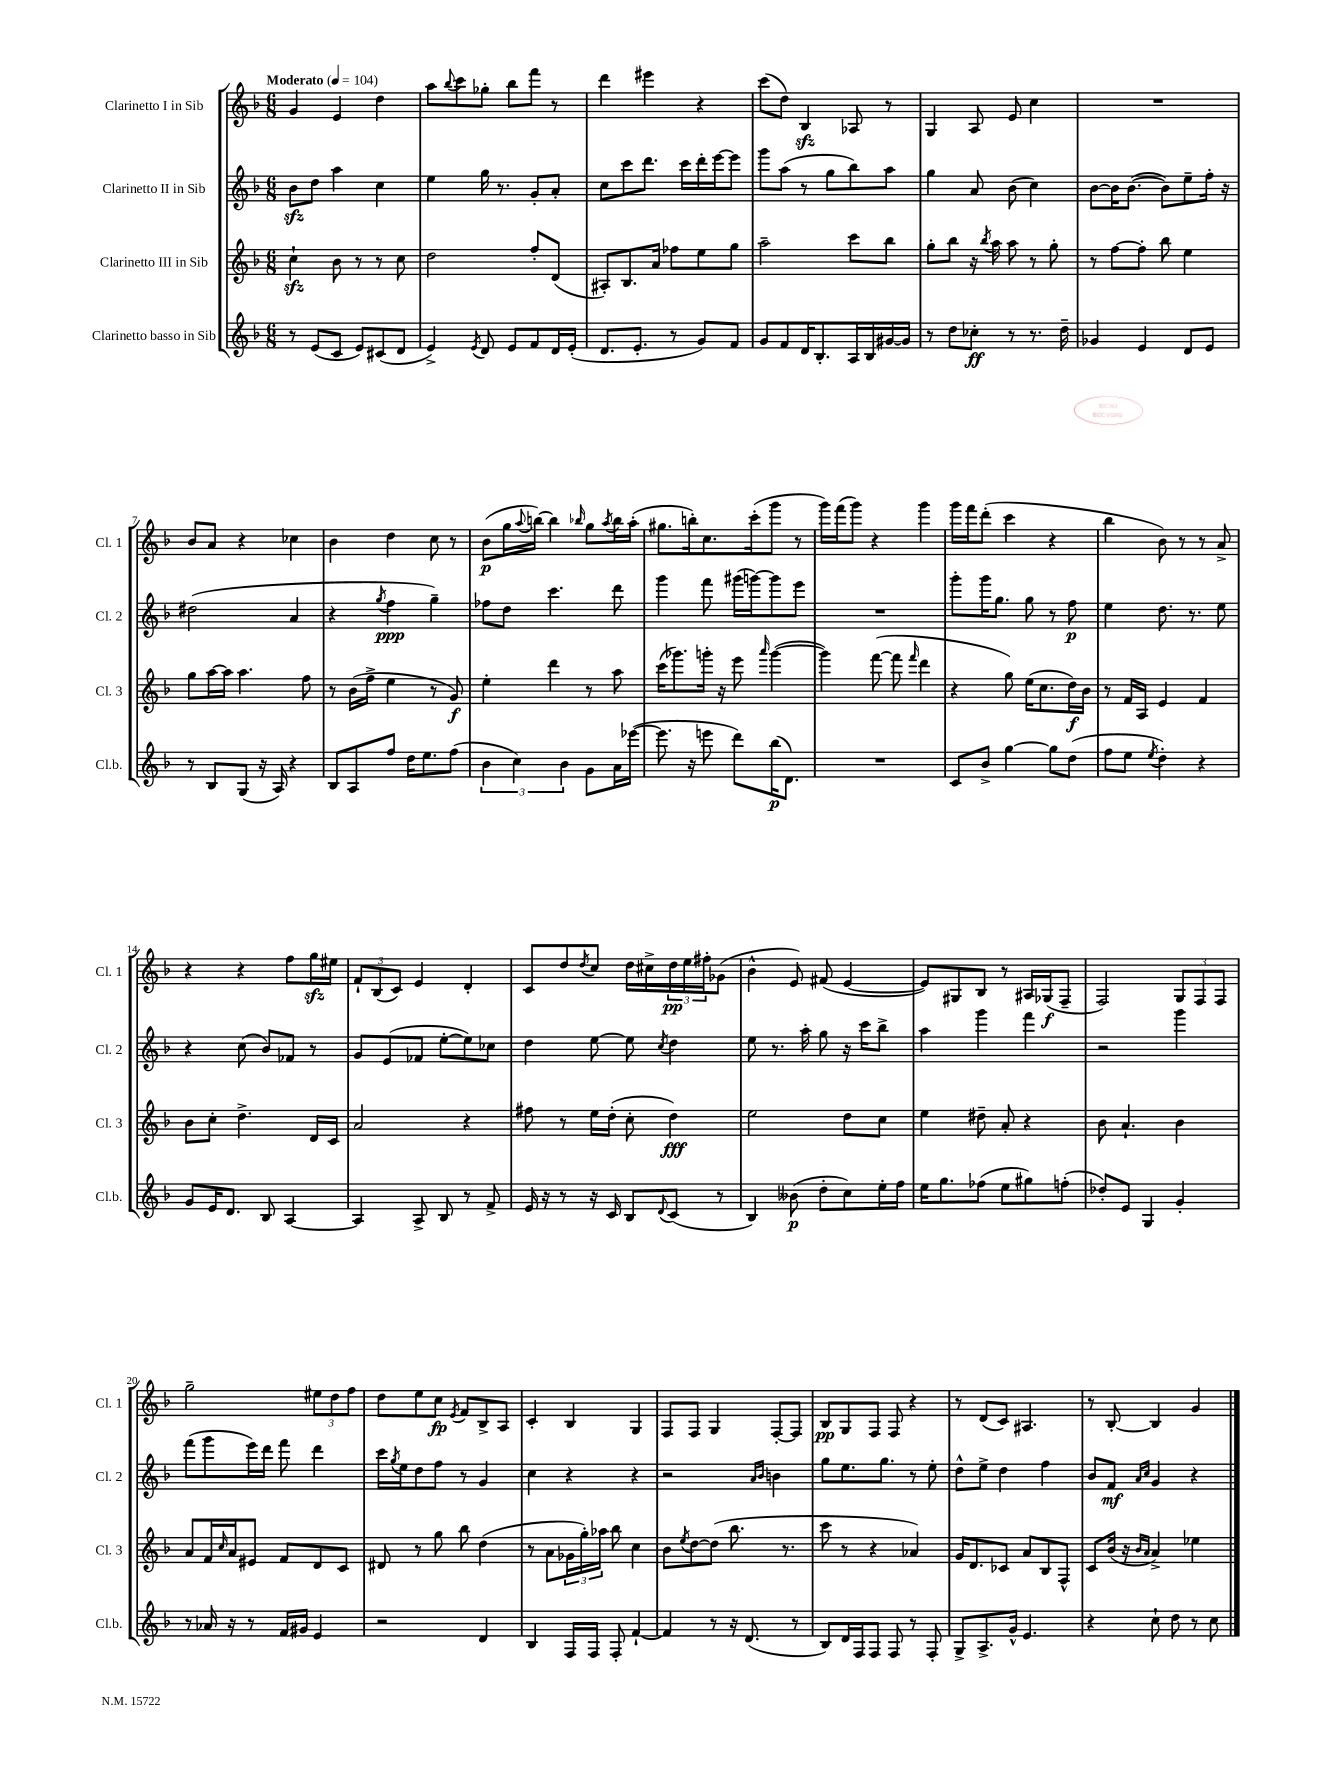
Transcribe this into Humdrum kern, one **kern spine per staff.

**kern	**dynam	**kern	**dynam	**kern	**dynam	**kern	**dynam
*part4	*part4	*part3	*part3	*part2	*part2	*part1	*part1
*staff4	*staff4	*staff3	*staff3	*staff2	*staff2	*staff1	*staff1
*I"Clarinetto basso in Sib	*	*I"Clarinetto III in Sib	*	*I"Clarinetto II in Sib	*	*I"Clarinetto I in Sib	*
*I'Cl.b.	*	*I'Cl. 3	*	*I'Cl. 2	*	*I'Cl. 1	*
*clefG2	*	*clefG2	*	*clefG2	*	*clefG2	*
*k[b-]	*	*k[b-]	*	*k[b-]	*	*k[b-]	*
*M6/8	*	*M6/8	*	*M6/8	*	*M6/8	*
*MM104	*	*MM104	*	*MM104	*	*MM104	*
=1	=1	=1	=1	=1	=1	=1	=1
!	!	!	!	!	!	!LO:TX:a:B:t=Moderato	!
8r	.	4cczz`\	.	8b-zz\L	.	4g/	.
(8e/L	.	.	.	8dd\J	.	.	.
8c/J	.	8b-\	.	4aa\	.	4e/	.
8e/L)	.	8r	.	.	.	.	.
(8c#X/	.	8r	.	4cc\	.	4dd\	.
8d/J	.	8cc\	.	.	.	.	.
=2	=2	=2	=2	=2	=2	=2	=2
4e^/)	.	2dd\	.	4ee\	.	8aa\L	.
.	.	.	.	.	.	8qqbb-/	.
.	.	.	.	.	.	8ccc\	.
8qe/	.	.	.	.	.	.	.
8d/	.	.	.	16gg\	.	8gg-X'\J	.
.	.	.	.	8.r	.	.	.
8e/L	.	.	.	.	.	8bb-\L	.
8f/	.	8ff'/L	.	8g'/L	.	8fff\J	.
16d/L	.	(8d/J	.	8a'/J	.	8r	.
(16e'/JJ	.	.	.	.	.	.	.
=3	=3	=3	=3	=3	=3	=3	=3
8.d/L	.	8A#X'/L)	.	8cc\L	.	4ddd\	.
.	.	8.B-/	.	8ccc\	.	.	.
8.e'/J	.	.	.	.	.	.	.
.	.	.	.	8.ddd\J	.	4eee#X\	.
.	.	16a/Jk	.	.	.	.	.
8r	.	8ff-X\L	.	.	.	.	.
.	.	.	.	16ccc\LL	.	.	.
8g/L)	.	8ee\	.	16ddd'\	.	4r	.
.	.	.	.	[16eee\J	.	.	.
8f/J	.	8gg\J	.	8eee\J]	.	.	.
=4	=4	=4	=4	=4	=4	=4	=4
8g/L	.	2aa~\	.	8ggg\L	.	(8ccc\L	.
8f/	.	.	.	(8aa\J	.	8dd\J)	.
16d/K	.	.	.	8r	.	4B-zz/	.
8.B-'/	.	.	.	.	.	.	.
.	.	.	.	8gg\L	.	.	.
16A/L	.	8ccc\L	.	8bb-\)	.	8A-X/	.
16B-/	.	.	.	.	.	.	.
[16g#X/	.	8bb-\J	.	8aa\J	.	8r	.
16g#/JJ]	.	.	.	.	.	.	.
=5	=5	=5	=5	=5	=5	=5	=5
8r	.	8gg'\L	.	4gg\	.	4G/	.
8dd\L	.	8bb-\J	.	.	.	.	.
8cc-X'\J	ff	16r	.	8a/	.	8A/	.
.	.	8qbb-/	.	.	.	.	.
.	.	16aa\	.	.	.	.	.
8r	.	8aa\	.	(8b-\	.	8e/	.
8.r	.	8r	.	4cc\)	.	4cc\	.
.	.	8gg'\	.	.	.	.	.
16dd~\	.	.	.	.	.	.	.
=6	=6	=6	=6	=6	=6	=6	=6
4g-X/	.	8r	.	[8b-\L	.	2.r	.
.	.	[8ff\L	.	16b-\K]	.	.	.
.	.	.	.	([8.b-\J	.	.	.
4e/	.	8ff'\J]	.	.	.	.	.
.	.	8bb-\	.	8b-\L])	.	.	.
8d/L	.	4ee\	.	8ee~\	.	.	.
8e/J	.	.	.	16ff'\Jk	.	.	.
.	.	.	.	16r	.	.	.
!!LO:LB:g=z
=7	=7	=7	=7	=7	=7	=7	=7
8r	.	8gg\L	.	(2dd#X\	.	8b-/L	.
8B-/L	.	[16aa\L	.	.	.	8a/J	.
.	.	16aa\JJ]	.	.	.	.	.
(8G/J	.	4.aa\	.	.	.	4r	.
16r	.	.	.	.	.	.	.
16A/)	.	.	.	.	.	.	.
4r	.	.	.	4a/	.	4cc-X\	.
.	.	8ff\	.	.	.	.	.
=8	=8	=8	=8	=8	=8	=8	=8
8B-/L	.	8r	.	4r	.	4b-\	.
8A/	.	(16b-\LL	.	.	.	.	.
.	.	16ff^\JJ	.	.	.	.	.
.	.	.	.	8qgg/	.	.	.
8ff/J	.	4ee\	.	4ff\	ppp	4dd\	.
16dd\KL	.	.	.	.	.	.	.
8.ee\	.	.	.	.	.	.	.
.	.	8r	.	4gg~\)	.	8cc\	.
(8ff\J	.	8g/)	f	.	.	8r	.
=9	=9	=9	=9	=9	=9	=9	=9
6b-\	.	4ee'\	.	8ff-X\L	.	(8b-\L	p
.	.	.	.	8dd\J	.	16gg\L	.
6cc\)	.	.	.	.	.	.	.
.	.	.	.	.	.	8qqaa/	.
.	.	.	.	.	.	[16bbn\JJ)	.
.	.	4ddd\	.	4.ccc\	.	4bb\]	.
6b-\	.	.	.	.	.	.	.
.	.	.	.	.	.	16qqbb-X/	.
8g\L	.	8r	.	.	.	8gg\L	.
.	.	.	.	.	.	8qaa/	.
16a\L	.	8aa\	.	8ddd\	.	16bb-\L	.
([16eee-X\JJ	.	.	.	.	.	(16aa'\JJ	.
=10	=10	=10	=10	=10	=10	=10	=10
8.eee-\]	.	(16ccc\KL	.	4ggg\	.	8.gg#X\L	.
.	.	8.ggg-X\)	.	.	.	.	.
16r	.	.	.	.	.	16bbn'\k)	.
8eeen\	.	16gggn'\Jk	.	8fff\	.	8.cc\	.
.	.	16r	.	.	.	.	.
8ddd\L)	.	8eee\	.	(16ggg#X\LL	.	.	.
.	.	.	.	[16gggn\J)	.	(16ccc'\k	.
.	.	16qqaaa/	.	.	.	.	.
(16bb-\K	p	([4ggg\	.	8ggg\]	.	8ggg\J	.
8.d\J)	.	.	.	.	.	.	.
.	.	.	.	8eee\J	.	8r	.
=11	=11	=11	=11	=11	=11	=11	=11
2.r	.	4ggg\])	.	2.r	.	16ggg\LL)	.
.	.	.	.	.	.	(16fff\J	.
.	.	.	.	.	.	8ggg\J)	.
.	.	([8fff\	.	.	.	4r	.
.	.	8fff\]	.	.	.	.	.
.	.	16qqfff/	.	.	.	.	.
.	.	4ddd\	.	.	.	4ggg\	.
=12	=12	=12	=12	=12	=12	=12	=12
8c/L	.	4r	.	8ggg'\L	.	16ggg\LL	.
.	.	.	.	.	.	16fff\J	.
8b-^/J	.	.	.	16ggg\K	.	(8ddd'\J	.
.	.	.	.	8.gg\J	.	.	.
[4gg\	.	8gg\)	.	.	.	4ccc\	.
.	.	(16ee\KL	.	8gg\	.	.	.
.	.	8.cc\	.	.	.	.	.
8gg\L]	.	.	.	8r	.	4r	.
(8dd\J	.	16dd\L)	f	8ff\	p	.	.
.	.	16b-\JJ	.	.	.	.	.
=13	=13	=13	=13	=13	=13	=13	=13
8ff\L	.	8r	.	4ee\	.	4bb-\	.
8ee\J	.	16f/LL	.	.	.	.	.
.	.	16A/JJ	.	.	.	.	.
8qee/	.	.	.	.	.	.	.
4dd'\)	.	4e/	.	8.dd\	.	8b-\)	.
.	.	.	.	.	.	8r	.
.	.	.	.	8.r	.	.	.
4r	.	4f/	.	.	.	8r	.
.	.	.	.	8ee\	.	8a^/	.
!!LO:LB:g=z
=14	=14	=14	=14	=14	=14	=14	=14
8g/L	.	8b-\L	.	4r	.	4r	.
16e/K	.	8cc'\J	.	.	.	.	.
8.d/J	.	.	.	.	.	.	.
.	.	4.dd^\	.	(8cc\	.	4r	.
8B-/	.	.	.	8b-/L)	.	.	.
[4A/	.	.	.	8f-X/J	.	8ff\L	.
.	.	16d/LL	.	8r	.	16ggzz\L	.
.	.	16c/JJ	.	.	.	16ee#X\JJ	.
=15	=15	=15	=15	=15	=15	=15	=15
4A/]	.	2a/	.	8g/L	.	12f`/L	.
.	.	.	.	.	.	(12B-/	.
.	.	.	.	(8e/	.	.	.
.	.	.	.	.	.	12c/J)	.
8A^/	.	.	.	8f-X/J	.	4e/	.
8B-/	.	.	.	[8ee'\L	.	.	.
8r	.	4r	.	8ee\])	.	4d'/	.
8f^/	.	.	.	8cc-X\J	.	.	.
=16	=16	=16	=16	=16	=16	=16	=16
16e/	.	8ff#X\	.	4dd\	.	8c/L	.
16r	.	.	.	.	.	.	.
8r	.	8r	.	.	.	8dd/	.
.	.	.	.	.	.	8qdd/	.
16r	.	16ee\LL	.	[8ee\	.	8cc/J	.
16c/	.	(16dd'\JJ	.	.	.	.	.
8B-/L	.	8cc'\	.	8ee\]	.	16dd\LL	.
.	.	.	.	.	.	16cc#X^\	.
8qqd/	.	.	.	8qcc/	.	.	.
(8c/J	.	4dd\)	fff	4dd\	.	24dd\	pp
.	.	.	.	.	.	24ee\	.
.	.	.	.	.	.	24ff#X'\J	.
8r	.	.	.	.	.	(8g-X\J	.
=17	=17	=17	=17	=17	=17	=17	=17
4B-/)	.	2ee\	.	8ee\	.	4b-^^\	.
.	.	.	.	8.r	.	.	.
(8b--X\	p	.	.	.	.	8e/)	.
.	.	.	.	16aa'\	.	.	.
8dd'\L	.	.	.	8gg\	.	(8f#X/	.
8cc\)	.	8dd\L	.	16r	.	[4e/	.
.	.	.	.	16ccc\KL	.	.	.
16ee'\L	.	8cc\J	.	8bb-^\J	.	.	.
16ff\JJ	.	.	.	.	.	.	.
=18	=18	=18	=18	=18	=18	=18	=18
16ee\KL	.	4ee\	.	4aa\	.	8e/L])	.
8.gg\	.	.	.	.	.	.	.
.	.	.	.	.	.	8G#X/	.
(8ff-X\J	.	8dd#X~\	.	4ggg\	.	8B-/J	.
8ee\L	.	8a'/	.	.	.	8r	.
8gg#X\)	.	4r	.	4fff\	.	16A#X/LL	.
.	.	.	.	.	.	(16G-X/J	f
(8ffn'\J	.	.	.	.	.	8F~/J	.
=19	=19	=19	=19	=19	=19	=19	=19
8dd-X'/L)	.	8b-\	.	2r	.	2F/)	.
8e/J	.	4.a`/	.	.	.	.	.
4G/	.	.	.	.	.	.	.
4g'/	.	4b-\	.	4ggg\	.	12G/L	.
.	.	.	.	.	.	12F/	.
.	.	.	.	.	.	12F/J	.
!!LO:LB:g=z
=20	=20	=20	=20	=20	=20	=20	=20
8r	.	8a/L	.	(8fff\L	.	2gg~\	.
16a-X/	.	16f/L	.	8ggg\	.	.	.
.	.	16qqcc/	.	.	.	.	.
16r	.	16a/J	.	.	.	.	.
8r	.	8e#X/J	.	16eee\L)	.	.	.
.	.	.	.	16ddd\JJ	.	.	.
16f/LL	.	8f/L	.	8fff\	.	.	.
16g#X/JJ	.	.	.	.	.	.	.
4e/	.	8d/	.	4ddd\	.	12ee#X\L	.
.	.	.	.	.	.	12dd\	.
.	.	8c/J	.	.	.	.	.
.	.	.	.	.	.	12ff\J	.
=21	=21	=21	=21	=21	=21	=21	=21
2r	.	8d#X/	.	16ccc\LL	.	8dd\L	.
.	.	.	.	8qgg/	.	.	.
.	.	.	.	16ee\J	.	.	.
.	.	8r	.	8dd\	.	8ee\	.
.	.	8gg\	.	8ff\J	.	8cc\J	fp
.	.	.	.	.	.	8qe/	.
.	.	8bb-\	.	8r	.	8f/L	.
4d/	.	(4dd\	.	4g/	.	8B-^/	.
.	.	.	.	.	.	8A/J	.
=22	=22	=22	=22	=22	=22	=22	=22
4B-/	.	8r	.	4cc\	.	4c'/	.
.	.	8a\L	.	.	.	.	.
16F/LL	.	24g-X\L	.	4r	.	4B-/	.
.	.	24gg'\)	.	.	.	.	.
16F/JJ	.	.	.	.	.	.	.
.	.	24aa-X\JJ	.	.	.	.	.
8F'/	.	8bb-\	.	.	.	.	.
[4f`/	.	4cc\	.	4r	.	4G/	.
=23	=23	=23	=23	=23	=23	=23	=23
4f/]	.	8b-\L	.	2r	.	8F/L	.
.	.	8qee/	.	.	.	.	.
.	.	[8dd\	.	.	.	8F/J	.
8r	.	(8dd\J]	.	.	.	4G/	.
16r	.	8.bb-\	.	.	.	.	.
(8.d/	.	.	.	.	.	.	.
.	.	.	.	16qqa/LL	.	.	.
.	.	.	.	16qqb-/JJ	.	.	.
.	.	.	.	4bn\	.	[8F'/L	.
.	.	8.r	.	.	.	.	.
8r	.	.	.	.	.	8F/J]	.
=24	=24	=24	=24	=24	=24	=24	=24
8B-/L)	.	8ccc\	.	8gg\L	.	8B-/L	pp
16d/L	.	8r	.	8.ee\	.	8G/	.
16F/J	.	.	.	.	.	.	.
8F/J	.	4r	.	.	.	8F/J	.
.	.	.	.	8.gg\J	.	.	.
8F/	.	.	.	.	.	8F/	.
8r	.	4a-X/)	.	8r	.	4r	.
8F'/	.	.	.	8ee'\	.	.	.
=25	=25	=25	=25	=25	=25	=25	=25
8G^/L	.	16g/KL	.	8dd^^\L	.	8r	.
.	.	8.d/	.	.	.	.	.
8.A^/	.	.	.	8ee^\J	.	(8d/L	.
.	.	8c-X/J	.	4dd\	.	8c/J)	.
16g^^/Jk	.	.	.	.	.	.	.
4.e/	.	8a/L	.	.	.	4.A#X/	.
.	.	8B-/	.	4ff\	.	.	.
.	.	8F^^/J	.	.	.	.	.
=26	=26	=26	=26	=26	=26	=26	=26
4r	.	8c/L	.	8b-/L	.	8r	.
.	.	(16b-/Jk	.	8f/J	mf	[8B-'/	.
.	.	16r	.	.	.	.	.
.	.	16qqb-/LL	.	16qqa/LL	.	.	.
.	.	16qqa/JJ	.	16qqcc/JJ	.	.	.
8cc`\	.	4a^/)	.	4g/	.	4B-/]	.
8dd\	.	.	.	.	.	.	.
8r	.	4ee-X\	.	4r	.	4g/	.
8cc\	.	.	.	.	.	.	.
==	==	==	==	==	==	==	==
*-	*-	*-	*-	*-	*-	*-	*-
